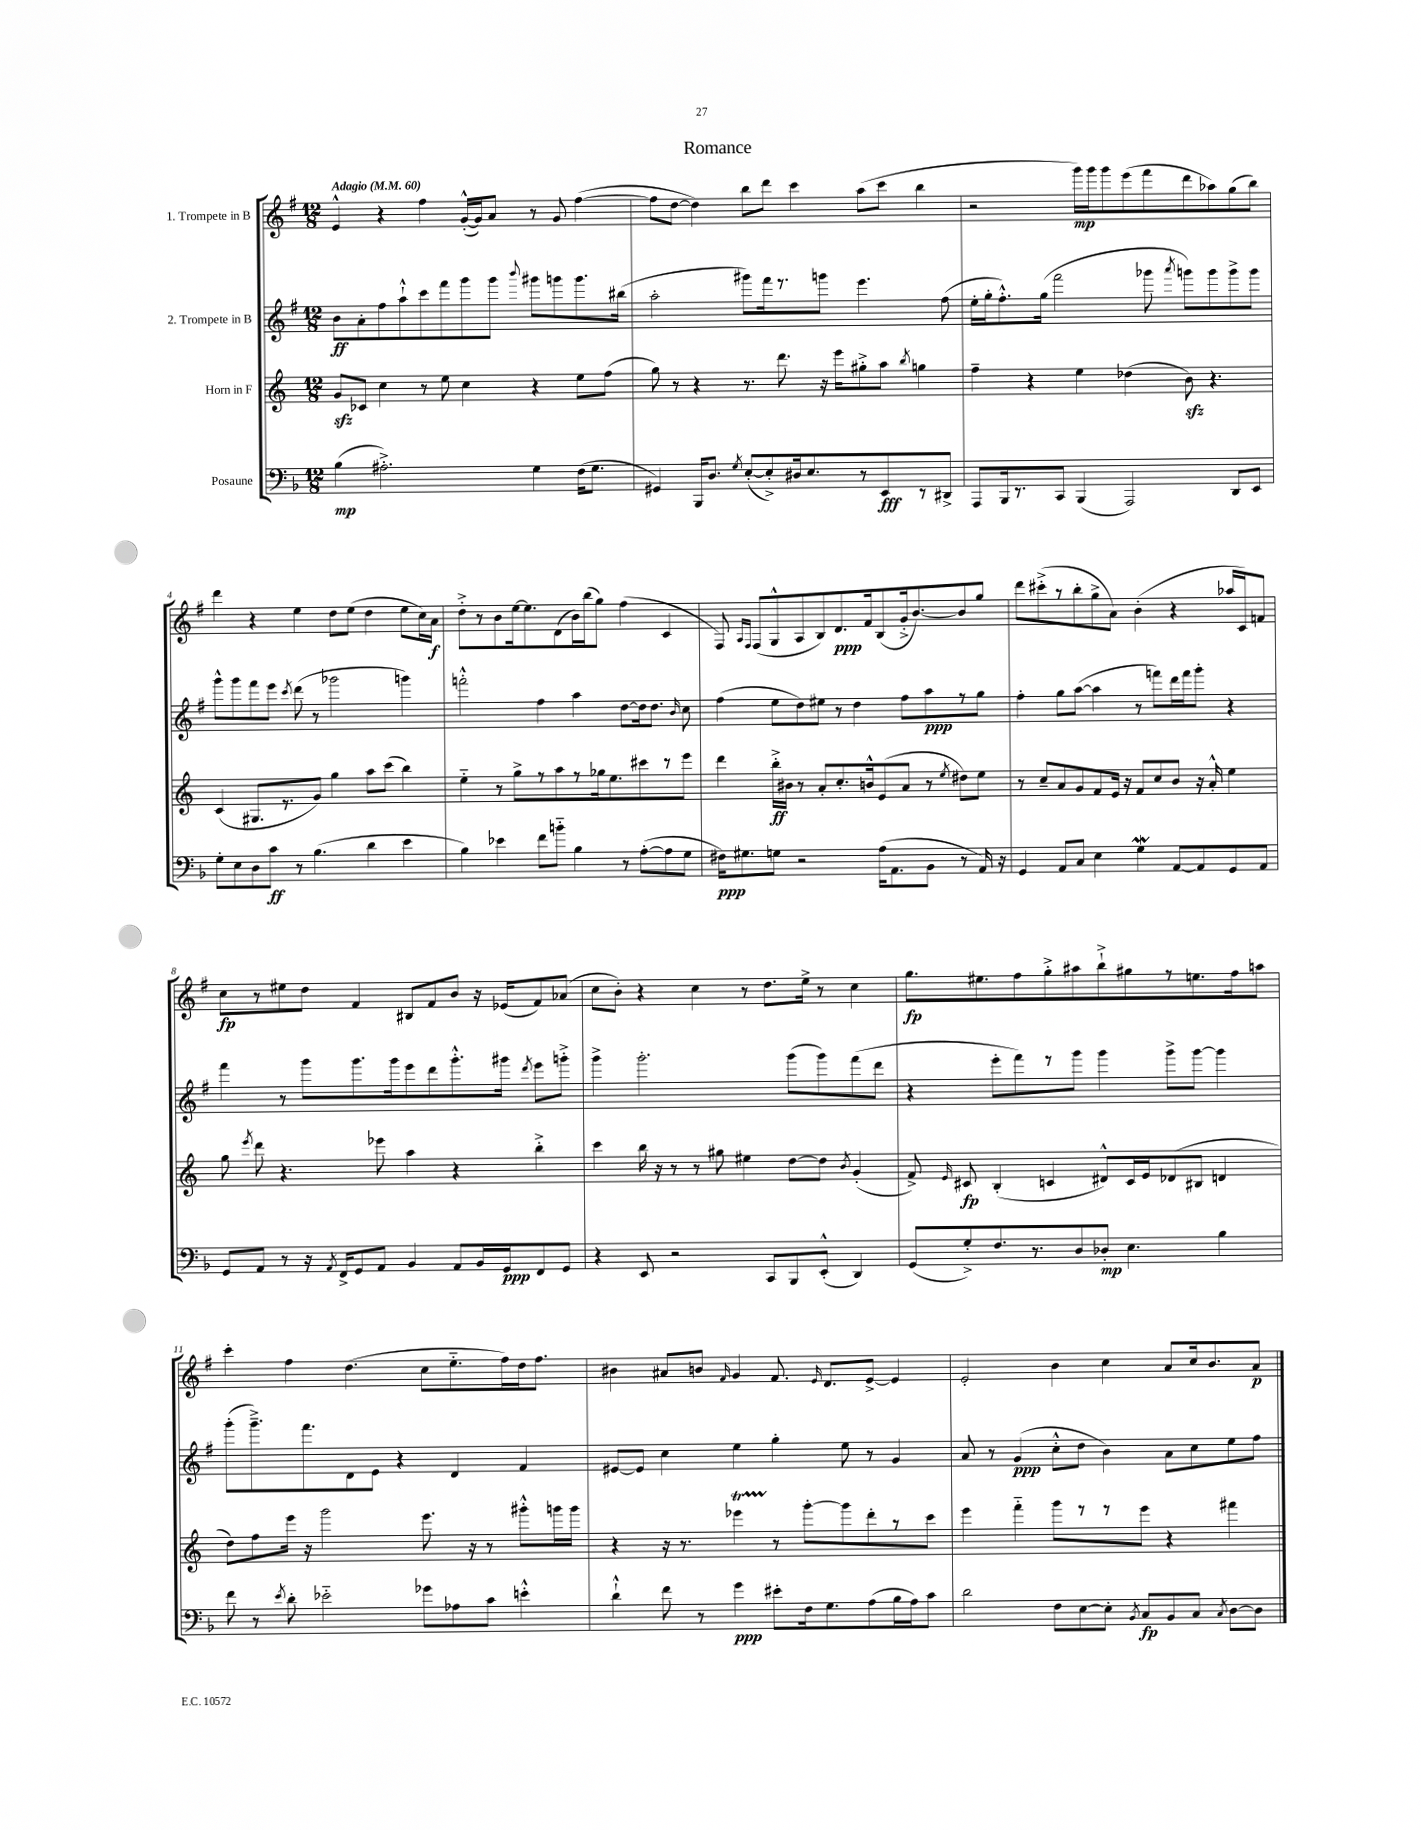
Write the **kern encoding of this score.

**kern	**kern	**kern	**kern
*staff4	*staff3	*staff2	*staff1
*clefF4	*clefG2	*clefG2	*clefG2
*k[b-]	*k[]	*k[f#]	*k[f#]
*M12/8	*M12/8	*M12/8	*M12/8
*MM60	*MM60	*MM60	*MM60
(4B-	8g	8b	4e^^
.	8c-	8a'	.
2.A#'^)	4cc	8ff#	4r
.	.	8aa`^^	.
.	8r	8ccc	4ff#
.	8ee	8fff#	.
.	4cc	8ggg	([16g'^^
.	.	.	16g])
.	.	8ggg	8a
.	.	8qqbbb	.
4G	4r	8ggg#	8r
.	.	8ggg	8g
(16F	8ee	8.ggg	([4ff#
8.G	.	.	.
.	(8ff	.	.
.	.	(16bb#	.
=	=	=	=
4GG#)	8gg)	2aa'	8ff#]
.	8r	.	[8dd
16BBB-	4r	.	4dd])
8.D	.	.	.
8qG	.	.	.
([8E'	8.r	8ggg#)	8bb
8E'^])	.	16fff#	8ddd
.	8.ddd	8.r	.
16D#	.	.	4ccc
8.E	.	.	.
.	16r	8ggg	.
.	16eee	.	.
8r	8gg#'^	4.eee	(8aa
8EE	8aa	.	8ccc
.	8qbb	.	.
8r	4gg	.	4bb
8DD#^	.	(8ff#	.
=	=	=	=
8AAA	4ff~	16ee'	2r
.	.	16gg'	.
16BBB-	.	8.ff#'^^)	.
8.r	.	.	.
.	4r	.	.
.	.	(16gg	.
8CC	.	2fff#	.
(4BBB-	4ee	.	16ggg)
.	.	.	16ggg
.	.	.	8ggg
2AAA)	(4dd-	.	(8eee
.	.	8ggg-	8fff#
.	.	8qaaa	.
.	8b)	8ggg)	8ddd
.	4.r	8ggg	8aa-)
8DD	.	8ggg^	(8gg
8EE	.	8ggg	8bb)
=	=	=	=
8G'	(4c	8ggg^^	4ddd
8E	.	8ggg	.
8D	8.G#	8fff#	4r
8c	.	8eee	.
.	8.r	.	.
.	.	8qccc	.
8r	.	(8ddd	4ee
(4.B-	8g)	8r	.
.	4gg	2ggg-	8dd
.	.	.	(8ee
4d	8aa	.	4dd
.	(8ccc	.	.
4e	4bb)	4ggg)	8ee
.	.	.	16cc)
.	.	.	16a
=	=	=	=
4B-)	4ee'~	2fff'^^	8dd'^
.	.	.	8r
4e-	8r	.	8b
.	8gg^	.	[16ee
.	.	.	8.ee]
8f	8r	4ff#	.
8b'~	8aa	.	(8d
4B-	8r	4aa	16b)
.	.	.	(16bb
.	16gg-	.	8gg)
.	8.ee	.	.
8r	.	[8dd	(4ff#
([8A'	8ccc#	16dd]	.
.	.	8.dd	.
8A]	8r	.	4c
.	.	16qqb	.
8G	8eee	8cc	.
=	=	=	=
16F#)	4ddd	(4ff#	8F#)
8.G#	.	.	.
.	.	.	16qqA
.	.	.	16qqF#
.	.	.	(8F#
8G	16bb'^	8ee	8G^^
.	16b#	.	.
2r	8r	8dd)	8A
.	8a'	8ee#	8B)
.	8.cc'	8r	8.d
.	.	4dd	.
.	16b^^	.	16f#
(16A	(8e	.	(8B
8.AA	.	.	.
.	8a	8ff#	16g'^
.	.	.	[8.b)
8BB-	8r	8aa	.
.	8qee	.	.
8r	8dd#)	8r	8b]
16AA)	8ee	8gg	8gg
16r	.	.	.
=	=	=	=
4GG	8r	4ff#'	8ddd
.	8cc~	.	(8ccc#'^
8AA	8a	8gg	8r
8C	8g	([8aa	8bb'
4E	8f	4aa]	8gg^
.	16e	.	8a)
.	16r	.	.
4G	8f	8r	(4b'
.	8cc	8fff)	.
[8AA	8b	16ddd	4r
.	.	16fff	.
8AA]	16r	8ggg'	.
.	16a'^^	.	.
8GG	4ee	4r	16aa-
.	.	.	16c)
8AA	.	.	8f
=	=	=	=
8GG	8gg	4fff#	8cc
.	8qeee	.	.
8AA	8ddd	.	8r
8r	4.r	8r	8ee#
16r	.	8ggg	8dd
8qAA	.	.	.
16FF^	.	.	.
8GG	.	8.ggg	4f#
8AA	8eee-	.	.
.	.	16ggg	.
4BB-	4aa	8eee	8B#
.	.	8ddd	8f#
8AA	4r	8.ggg'^^	8b
16BB-	.	.	16r
16GG	.	16ggg#	(16e-
.	.	8qddd	.
8FF	4bb'^	8eee	8f#)
8GG	.	8ggg'^	(8a-
=	=	=	=
4r	4ccc	4ggg^	8cc
.	.	.	8b')
8EE	16bb	2.ggg'	4r
.	16r	.	.
2r	8r	.	.
.	8r	.	4cc
.	8gg#	.	.
.	4ee#	.	8r
8CC	.	.	8.dd
8BBB-	[8dd	(8ggg	.
.	.	.	16ee^
(8EE'^^	8dd]	8ggg)	8r
.	8qb	.	.
4DD)	(4g'	(8fff#	4cc
.	.	8ddd	.
=	=	=	=
(8GG	8f^)	4r	8.gg
.	16qqe	.	.
8G'^)	8c#	.	.
.	.	.	8.ee#
8.F	(4B'	8eee'	.
.	.	8fff#)	8ff#
8.r	.	.	.
.	4c	8r	8gg'^
8D	.	8ggg	8aa#
8D-'	8d#^^)	4ggg	8bb`^
4.E	16c	.	8gg#
.	16e	.	.
.	(8d-	8ggg^	8r
.	8B#	[8ggg	8.ee
4B-	4d	4ggg]	.
.	.	.	16ff#
.	.	.	8aa
=	=	=	=
8f	8dd)	(8ggg'	4ccc'
8r	8ff	8.ggg~^)	.
8qe	.	.	.
8d'	16eee	.	4ff#
.	16r	8.fff#	.
2e-'~	2ggg	.	.
.	.	8d	(4.dd
.	.	8e	.
.	.	4r	.
8g-	8.eee	.	8cc
8A-	.	4d	8.ee'~
.	16r	.	.
8c	8r	.	.
.	.	.	16ff#)
4e'^^	8ggg#'^^	4f#	16dd
.	.	.	8.ff#
.	16ggg	.	.
.	16ggg	.	.
=	=	=	=
4d`^^	4r	[8e#	4b#
.	.	8e#]	.
8f	16r	4cc	8a#
.	8.r	.	.
8r	.	.	8b
.	.	.	16qqf#
4g	4eee-	4ee	4g
8e#'	8r	4gg'	8.f#
16F	[8ggg'	.	.
.	.	.	16qqe
8.G	.	.	8.d
.	8ggg]	8ee	.
(8A	8ddd'	8r	[8e^
16B-	8r	4g	4e]
16A)	.	.	.
8c	8ccc	.	.
=	=	=	=
2d	4eee	8a	2e'
.	.	8r	.
.	4fff'~	(4g	.
8F	8ggg	8cc'^^	4b
[8E	8r	8dd	.
8E']	8r	4b)	4cc
8qBB-	.	.	.
8C	8eee	.	.
8BB-	4r	8a	8a
8C	.	8cc	16cc
.	.	.	8.b
8qC	.	.	.
[8D	4fff#	8ee	.
8D]	.	8ff#	8a
==	==	==	==
*-	*-	*-	*-
